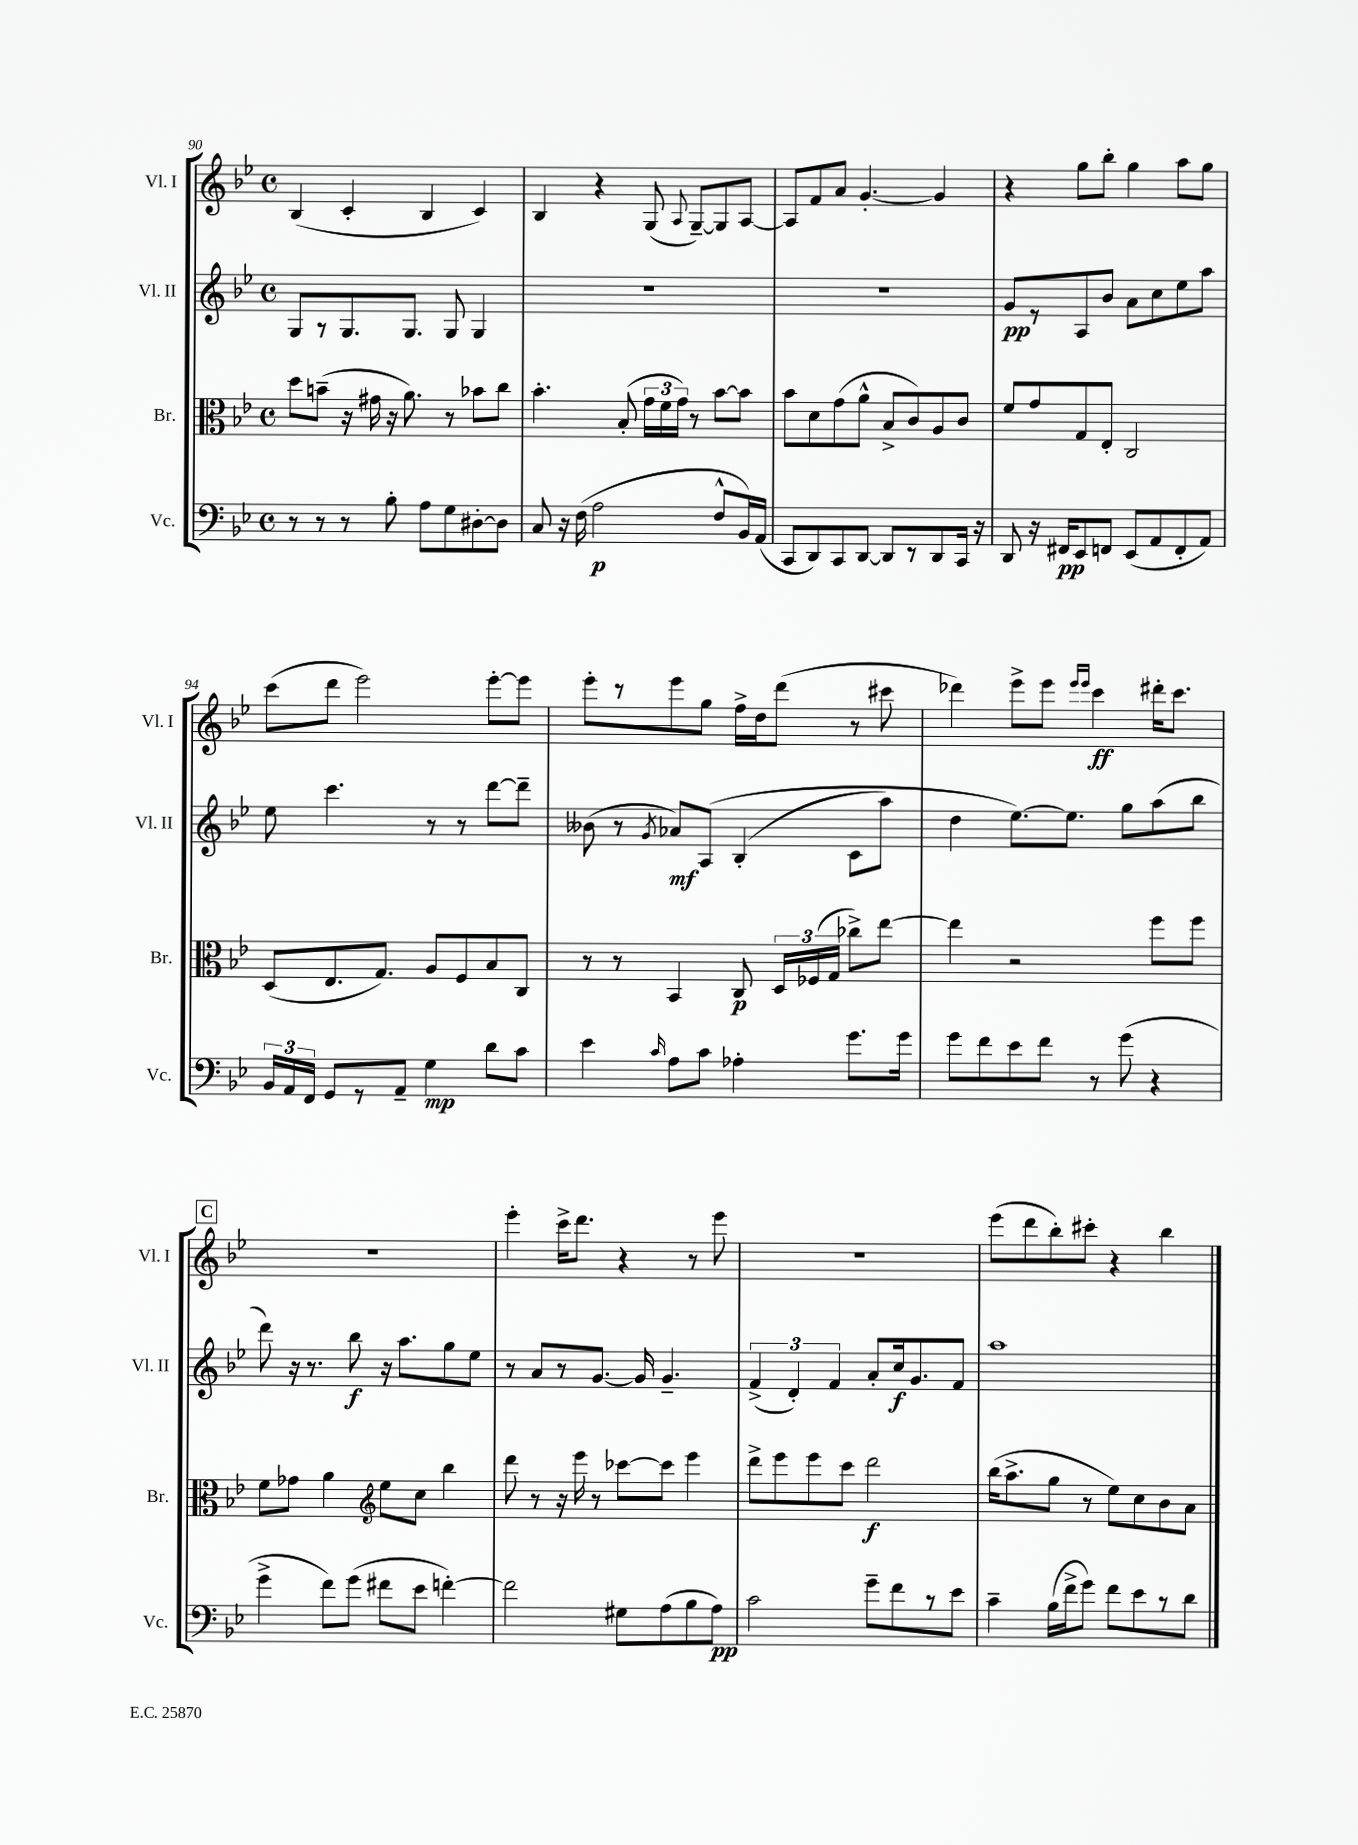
<<
\new StaffGroup <<
\new Staff = "s0" \with { instrumentName = "Vl. I" shortInstrumentName = "Vl. I" } {
    \clef treble \key bes \major \defaultTimeSignature \time 4/4
    \autoBeamOff bes4( c'4-. bes4 c'4) |
    bes4 r4 g8( \appoggiatura { a8 } g8[~--) g8 a8]~ |
    a8[ f'8 a'8] g'4.~-. g'4 |
    r4 g''8[ bes''8]-. g''4 a''8[ g''8] |
    c'''8[( d'''8] ees'''2) ees'''8[~-. ees'''8] |
    ees'''8[-. r8 ees'''8 g''8] f''16[-> d''16 d'''8]( r8 cis'''8 |
    des'''4) ees'''8[-> ees'''8] \grace { ees'''16[ ees'''16] } c'''4\ff dis'''16[-. c'''8.] |
    \mark \markup { \box "C" } R1 |
    ees'''4-. c'''16[-> d'''8.] r4 r8 ees'''8 |
    R1 |
    ees'''8[( d'''8 bes''8-.) cis'''8]-. r4 bes''4 \bar "|." |
}
\new Staff = "s1" \with { instrumentName = "Vl. II" shortInstrumentName = "Vl. II" } {
    \clef treble \key bes \major \defaultTimeSignature \time 4/4
    \autoBeamOff g8[ r8 g8. g8.] g8 g4 |
    R1 |
    R1 |
    g'8[\pp r8 a8 bes'8] a'8[ c''8 ees''8 a''8] |
    ees''8 c'''4. r8 r8 d'''8[~ d'''8]-- |
    beses'8( r8 \acciaccatura { g'8 } aes'8[\mf) a8]\( bes4-.( c'8[ a''8]) |
    d''4 ees''8.[~\) ees''8.] g''8[ a''8( bes''8] |
    \mark \markup { \box "C" } d'''8) r16 r8. bes''8\f r16 a''8.[ g''8 ees''8] |
    r8 a'8[ r8 g'8.]~ g'16 g'4.-- |
    \tuplet 3/2 { f'4->( d'4-.) f'4 } a'8[-. c''16\f g'8. f'8] |
    a''1 \bar "|." |
}
\new Staff = "s2" \with { instrumentName = "Br." shortInstrumentName = "Br." } {
    \clef alto \key bes \major \defaultTimeSignature \time 4/4
    \autoBeamOff d''8[ b'8]--( r16 gis'16 r16 a'8.) r8 bes'8[ c''8] |
    bes'4.-. bes8-.( \tuplet 3/2 { g'16[ f'16 g'16]) } r8 bes'8[~ bes'8] |
    bes'8[ d'8 g'8( a'8]-^ bes8[-> c'8) a8 c'8] |
    f'8[ g'8 g8 ees8]-. c2 |
    d8[( ees8. g8.]) a8[ f8 bes8 c8] |
    r8 r8 bes,4 c8\p \tuplet 3/2 { d16[ fes16( g16] } ces''8[->) ees''8]~ |
    ees''4 r2 f''8[ f''8] |
    \mark \markup { \box "C" } f'8[ ges'8] a'4 \clef treble ees''8[ c''8] bes''4 |
    d'''8 r8 r16 ees'''16 r8 ces'''8[~ ces'''8] ees'''4 |
    d'''8[-> ees'''8 ees'''8 c'''8] d'''2\f |
    bes''16[( a''8.-> g''8] r8 ees''8[) c''8 bes'8 a'8] \bar "|." |
}
\new Staff = "s3" \with { instrumentName = "Vc." shortInstrumentName = "Vc." } {
    \clef bass \key bes \major \defaultTimeSignature \time 4/4
    \autoBeamOff r8 r8 r8 bes8-. a8[ g8 dis8~-. dis8] |
    c8 r16 f16( a2\p f8[-^ bes,16) a,16]( |
    c,8[ d,8) c,8 d,8]~ d,8[ r8 d,8 c,16] r16 |
    d,8 r16 fis,16[\pp ees,8 f,8] ees,8[( a,8 f,8-. a,8]) |
    \tuplet 3/2 { bes,16[ a,16 f,16] } g,8[ r8 a,8]-- g4\mp d'8[ c'8] |
    ees'4 \grace { c'16 } a8[ c'8] aes4-. g'8.[ g'16] |
    g'8[ f'8 ees'8 f'8] r8 g'8( r4 |
    \mark \markup { \box "C" } g'4-> f'8[) g'8]( fis'8[ ees'8] f'4~-.) |
    f'2 gis8[ a8( bes8 a8]\pp) |
    c'2 g'8[-- f'8 r8 ees'8] |
    c'4-- bes16[( f'16-> g'8]) f'8[ ees'8 r8 d'8] \bar "|." |
}
>>
>>
\layout { \context { \Score currentBarNumber = #90 } }
